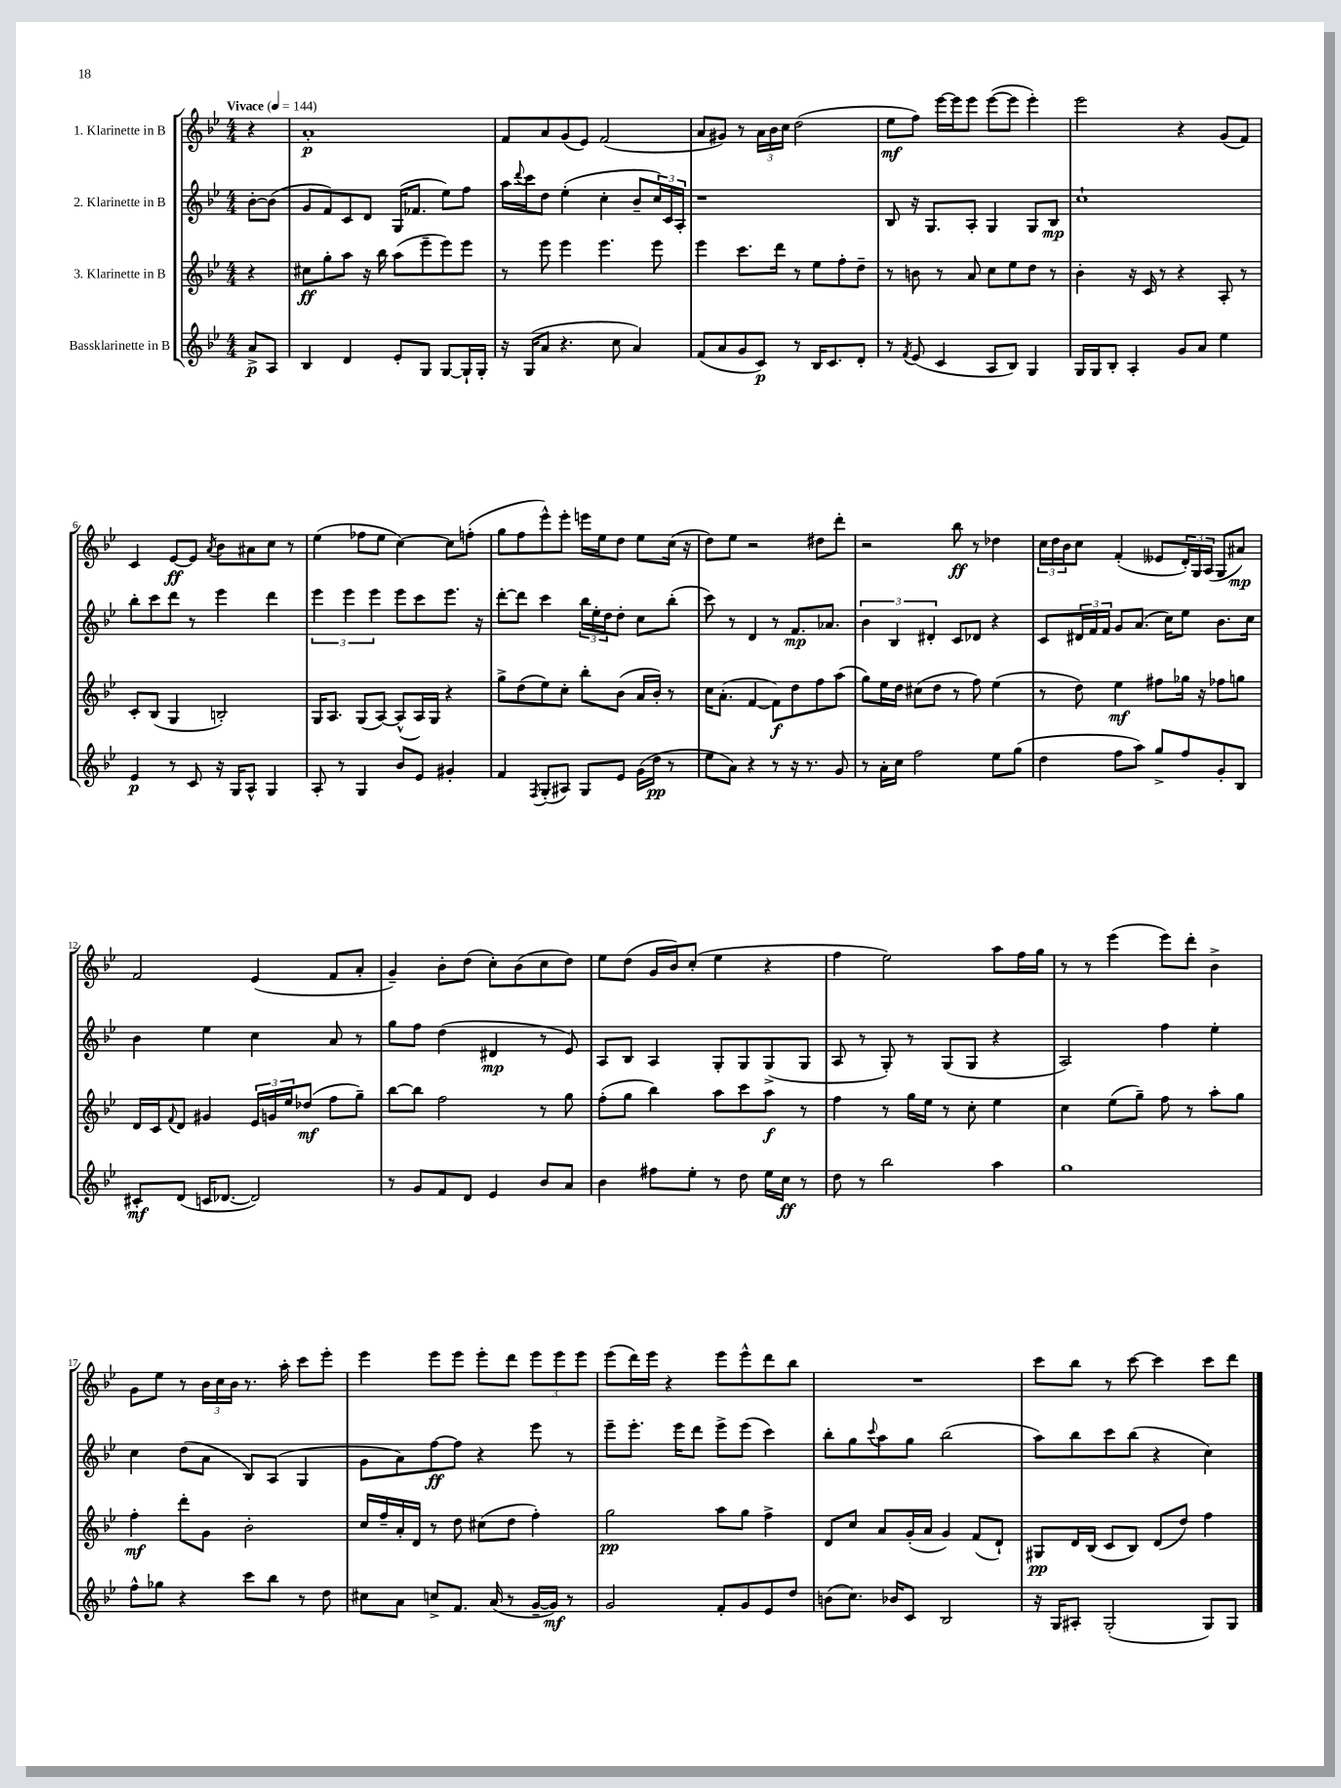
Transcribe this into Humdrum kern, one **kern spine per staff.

**kern	**kern	**kern	**kern
*staff4	*staff3	*staff2	*staff1
*clefG2	*clefG2	*clefG2	*clefG2
*k[b-e-]	*k[b-e-]	*k[b-e-]	*k[b-e-]
*M4/4	*M4/4	*M4/4	*M4/4
*MM144	*MM144	*MM144	*MM144
8a^/L	4r	[8b-'\L	4r
8A/J	.	(8b-\]J	.
=	=	=	=
4B-/	8cc#\L	8g/L	1a'
.	8gg'\	8f/)	.
4d/	8aa\J	8c/	.
.	16r	8d/J	.
.	16bb-\	.	.
8e-'/L	(8aa\L	(16G/LK	.
.	.	8.f-/J	.
8G/J	8eee-~\	.	.
[8G/L	8eee-\)	8ee-\L)	.
16G`/]L	8eee-\J	8ff\J	.
16G'/JJ	.	.	.
=	=	=	=
16r	8r	16aa\LL	8f/L
.	.	8qqddd/	.
(16G/LK	.	16ccc\J	.
8a/J	8eee-\	8dd\J	8a/
4.r	4eee-\	(4ee-'\	(8g/
.	.	.	8e-/J)
.	4.eee-\	4cc'\	(2f/
8cc\	.	.	.
4a/)	.	8b-~/L	.
.	8eee-\	24cc/L)	.
.	.	24c/	.
.	.	24A'/JJ	.
=	=	=	=
(8f/L	4eee-\	1r	8a/L
8a/	.	.	8g#/J)
8g/	8.ccc\L	.	8r
8c/J)	.	.	24a\LL
.	.	.	24b-\
.	16ddd\Jk	.	.
.	.	.	24cc\JJ
8r	8r	.	(2dd\
16B-/LK	8ee-\L	.	.
8.c/	.	.	.
.	8ff'\	.	.
8d'/J	8dd~\J	.	.
=	=	=	=
8r	8r	8B-/	8ee-\L
8qf/	.	.	.
(8e-/	8b\	16r	8ff\J)
.	.	8.G/L	.
4c/	8r	.	[16eee-\LL
.	.	.	16eee-\]J
.	8a/	8A'/J	8eee-\J
8A/L	8cc\L	4G/	([8eee-\L
8B-/J)	8ee-\	.	8eee-\]J
4G/	8dd\J	8G/L	4eee-'\)
.	8r	8B-/J	.
=	=	=	=
16G/LL	4b-'\	1cc`	2eee-\
16G/J	.	.	.
8B-'/J	.	.	.
4A'/	16r	.	.
.	16c/	.	.
.	8r	.	.
8g/L	4r	.	4r
8a/J	.	.	.
4ee-\	8A'/	.	(8g/L
.	8r	.	8f/J)
=	=	=	=
4e-/	8c'/L	8bb-'\L	4c/
.	(8B-/J	8ccc\	.
8r	4G/	8ddd\J	[8e-/L
8c/	.	8r	8e-/]J
.	.	.	8qa/
16r	2B'/)	4eee-\	8b-\L
16G/LK	.	.	.
8A^^/J	.	.	8a#\
4G/	.	4ddd\	8cc\J
.	.	.	8r
=	=	=	=
8A'/	16G/LK	6eee-\	(4ee-\
.	8.A/J	.	.
8r	.	.	.
.	.	6eee-\	.
4G/	(8G/L	.	8ff-\L
.	.	6eee-\	.
.	[8A/J)	.	8ee-\J
8b-/L	(8A^^/]L	8eee-\L	[4cc\)
8e-/J	16A/L)	8ccc\	.
.	16G/JJ	.	.
4g#'/	4r	8.eee-\J	8cc\]L
.	.	.	(8ff'\J
.	.	16r	.
=	=	=	=
4f/	8gg^\L	[8ddd'\L	8gg\L
.	(8dd\	8ddd\]J	8ff\
8qF/	.	.	.
(8G'/L	8ee-\)	4ccc\	8eee-^^\)
8A#/J)	8cc'\J	.	8eee-'\J
8G/L	8bb-'\L	24bb-\LL	16eee\LL
.	.	24ee-'\	.
.	.	.	16ee-\J
.	.	24dd\J	.
8e-/J	(8b-\J	8dd'\J	8dd\J
(16g\LL	16a/LL	8cc\L	8ee-\L
16dd\JJ	16b-'/JJ)	.	.
8r	8r	(8bb-'\J	(16cc\Jk
.	.	.	16r
=	=	=	=
8ee-\L	16cc\LK	8ccc\)	8dd\L)
.	(8.a'\J	.	.
8a\J)	.	8r	8ee-\J
4r	[4f/	4d/	2r
8r	8f\]L)	8r	.
16r	8dd\	8.f/L	.
8.r	.	.	.
.	8ff\	.	8dd#\L
.	.	8.a-/J	.
8g/	(8aa\J	.	8ddd'\J
=	=	=	=
8r	8gg\L)	6b-\	2r
16a'\LL	16ee-\L	.	.
.	.	6B-/	.
16cc\JJ	16dd\JJ	.	.
2ff\	(8cc#\L	.	.
.	.	6d#'/	.
.	8dd\J	.	.
.	8r	8c/L	8bb-\
.	8ff\)	8d-/J	8r
8ee-\L	(4ee-\	4r	4dd-\
(8gg\J	.	.	.
=	=	=	=
4dd\	8r	8c/L	24cc\LL
.	.	.	24dd\
.	.	.	24b-\J
.	8dd\)	24d#/L	8cc\J
.	.	24f/	.
.	.	24f/JJ	.
8ff\L	4ee-\	8g/L	(4f'/
8aa\J)	.	(8.a/J	.
8gg^/L	8ff#\L	.	8e--/L
.	.	16cc\LK)	.
8ff/	16gg-\Jk	8ee-\J	24d'/L)
.	.	.	24G/
.	16r	.	.
.	.	.	(24A/JJ
8g'/	8ff-\L	8.b-\L	8G/L
8B-/J	8gg\J	.	8a#/J)
.	.	16cc\Jk	.
=	=	=	=
8c#'/L	16d/LL	4b-\	2f/
.	16c/J	.	.
.	8qqf/	.	.
(8d/J	8d/J	.	.
16c/LK	4g#/	4ee-\	.
[8.d-/J	.	.	.
2d-/])	24e-/LL	4cc\	(4e-/
.	24g/	.	.
.	24ee-/J	.	.
.	(8dd-/J	.	.
.	8ff\L	8a/	8f/L
.	8gg~\J)	8r	8a'/J
=	=	=	=
8r	[8bb-\L	8gg\L	4g~/)
8g/L	8bb-\]J	8ff\J	.
8f/	2ff\	(4dd\	8b-'\L
8d/J	.	.	(8dd\J
4e-/	.	4d#/	8cc'\L)
.	.	.	(8b-\
8b-/L	8r	8r	8cc\
8a/J	8gg\	8e-/)	8dd\J)
=	=	=	=
4b-\	(8ff'\L	8A/L	8ee-\L
.	8gg\J	8B-/J	(8dd\J
8ff#\L	4bb-\)	4A/	16g/LL
.	.	.	16b-/J)
8ee-'\J	.	.	(8cc'/J
8r	8aa\L	8G'/L	4ee-\
8dd\	8ccc\	8G/	.
16ee-\LL	8aa\J	(8G^/	4r
16cc\JJ	.	.	.
8r	8r	8G/J	.
=	=	=	=
8dd\	4ff\	8A/	4ff\
8r	.	8r	.
2bb-\	8r	8G'/)	2ee-\)
.	16gg\LL	8r	.
.	16ee-\JJ	.	.
.	8r	(8G/L	.
.	8cc'\	8G/J	.
4aa\	4ee-\	4r	8aa\L
.	.	.	16ff\L
.	.	.	16gg\JJ
=	=	=	=
1gg	4cc\	2A/)	8r
.	.	.	8r
.	(8ee-\L	.	(4eee-\
.	8gg~\J)	.	.
.	8ff\	4ff\	8eee-\L)
.	8r	.	8ddd'\J
.	8aa'\L	4ee-'\	4b-^\
.	8gg\J	.	.
=	=	=	=
8ff^^\L	4ff'\	4cc\	8g\L
8gg-\J	.	.	8ee-\J
4r	8ddd'\L	(8dd\L	8r
.	8g\J	8a\J	24b-\LL
.	.	.	24cc\
.	.	.	24b-\JJ
8ccc\L	2b-'\	8B-/L)	8.r
8bb-\J	.	(8A/J	.
.	.	.	16aa'\
8r	.	4G/	8ccc\L
8dd\	.	.	8eee-'\J
=	=	=	=
8cc#\L	16cc/LL	8g\L	4eee-\
.	16ff~/	.	.
8a\J	16a'/	8a\)	.
.	16d/JJ	.	.
8cc^/L	8r	[8ff\	8eee-\L
8.f/J	8dd\	8ff\]J	8eee-\J
.	(8cc#\L	4r	8eee-'\L
(16a/	.	.	.
8r	8dd\J	.	8ddd\J
[16g~/LL	4ff'\)	8eee-\	12eee-\L
16g/]JJ)	.	.	.
.	.	.	12eee-\
8r	.	8r	.
.	.	.	12eee-\J
=	=	=	=
2g/	2gg\	8eee-~\L	(8eee-\L
.	.	8.eee-'\J	16ddd\L)
.	.	.	16eee-\JJ
.	.	.	4r
.	.	16eee-\LK	.
.	.	8ddd\J	.
8f'/L	8aa\L	8eee-^\L	8eee-\L
8g/	8gg\J	(8eee-\J	8eee-^^\
8e-/	4ff^\	4ccc\)	8ddd\
8dd/J	.	.	8bb-\J
=	=	=	=
(8b\L	8d/L	8bb-'\L	1r
8.cc\J)	8cc/J	8gg\	.
.	.	8qqccc/	.
.	8a/L	8aa\	.
16b-/LK	.	.	.
8c/J	(16g'/L	8gg\J	.
.	16a/JJ	.	.
2B-/	4g/)	(2bb-\	.
.	(8f/L	.	.
.	8d`/J)	.	.
=	=	=	=
16r	8G#/L	8aa\L)	8ccc\L
16G/LK	.	.	.
8A#'/J	16d/L	8bb-\	8bb-\J
.	(16B-/JJ	.	.
(2G'/	8c/L	8ccc\	8r
.	8B-/J)	(8bb-\J	[8ccc\
.	(8d/L	4r	4ccc\]
.	8dd/J)	.	.
8G/L)	4ff\	4cc\)	8ccc\L
8G/J	.	.	8ddd\J
==	==	==	==
*-	*-	*-	*-
